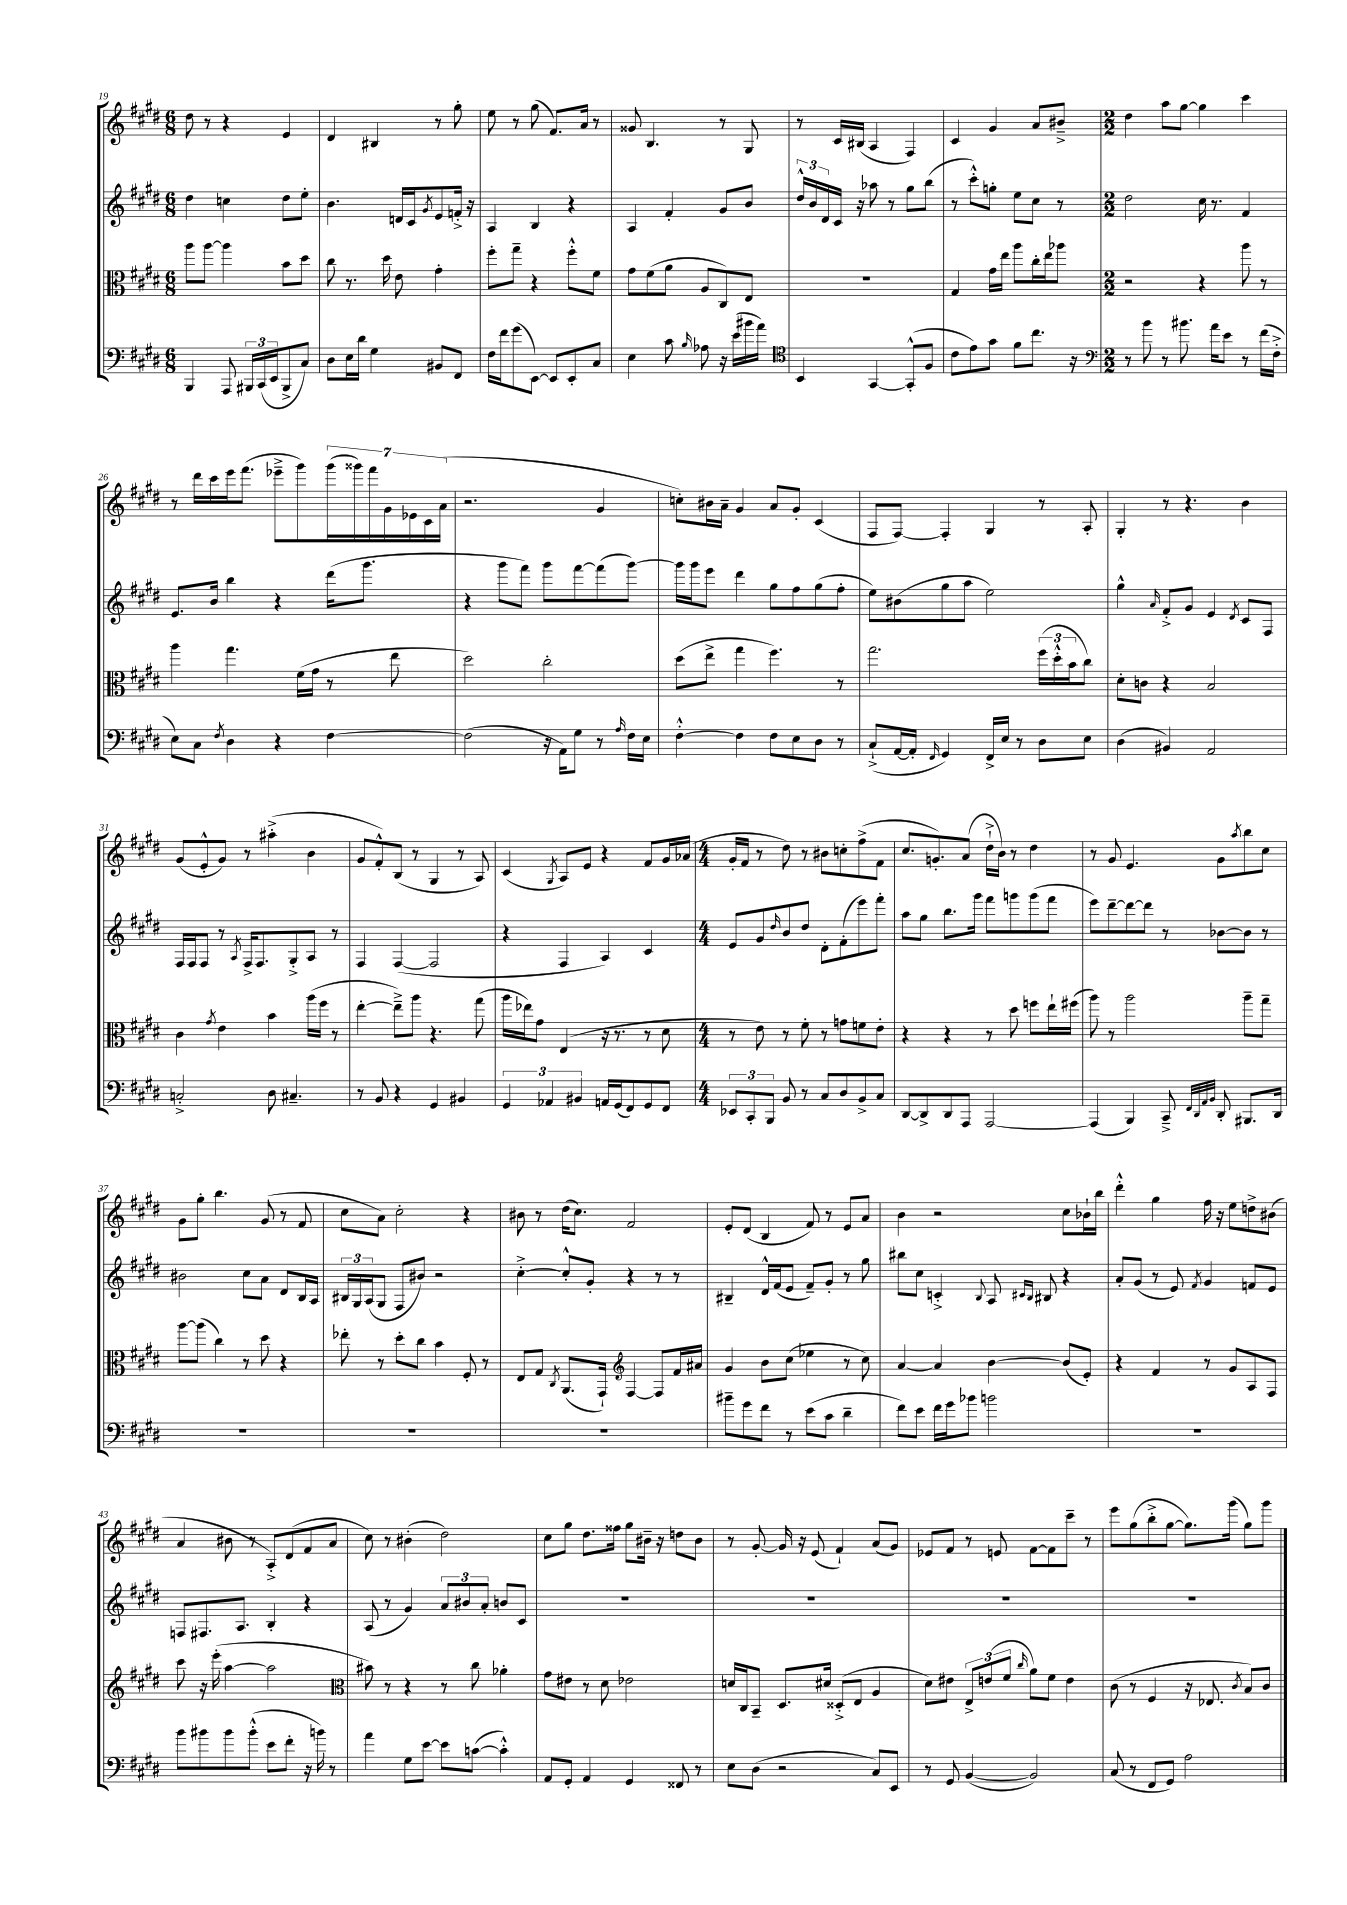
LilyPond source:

<<
\new StaffGroup <<
\new Staff = "s0" {
    \clef treble \key e \major \numericTimeSignature \time 6/8
    dis''8 r8 r4 e'4 |
    dis'4 bis4 r8 gis''8-. |
    e''8 r8 gis''8( fis'8.) a'16 r8 |
    gisis'8 b4. r8 gis8 |
    r8 cis'16 bis16( a4 fis4) |
    cis'4 gis'4 a'8 bis'8---> |
    \numericTimeSignature \time 2/2 dis''4 a''8 gis''8~ gis''4 cis'''4 |
    r8 dis'''16 cis'''16 e'''16 fis'''8.( ees'''8---> gis'''8) \tuplet 7/4 { gis'''16( gisis'''16) fis'''16 gis'16 ees'16 cis'16 a'16( } |
    r2. gis'4 |
    c''8-.) bis'16 a'16-- gis'4 a'8 gis'8-. cis'4( |
    fis8 fis8~) fis4-. gis4 r8 a8-. |
    gis4-. r8 r4. b'4 |
    gis'8( e'8-.-^ gis'8) r8 ais''4-.->( b'4 |
    gis'8 fis'8-.-^) b8( r8 gis4 r8 a8) |
    cis'4( \acciaccatura { gis8 } a8) e'8 r4 fis'8 gis'16 aes'16( |
    \numericTimeSignature \time 4/4 gis'16-. fis'16 r8 dis''8) r8 bis'8 c''8-. fis''8->( fis'8 |
    cis''8. g'8.-.) a'8( dis''16-!-> b'16) r8 dis''4 |
    r8 gis'8 e'4. gis'8 \acciaccatura { a''8 } b''8 cis''8 |
    gis'8 gis''8-. b''4. gis'8( r8 fis'8 |
    cis''8 a'8) cis''2-. r4 |
    bis'8 r8 dis''16( cis''8.) fis'2 |
    e'8-. dis'8( b4 fis'8) r8 e'8 a'8 |
    b'4 r2 cis''8 bes'16-! b''16 |
    dis'''4-.-^ gis''4 fis''16 r16 e''8 d''8-> bis'8( |
    a'4 bis'8 r8 a8-.->) dis'8( fis'8 a'8 |
    cis''8) r8 bis'4-.( dis''2) |
    cis''8 gis''8 dis''8. fisis''16 gis''8 bis'16-- r16 d''8 bis'8 |
    r8 gis'8~-. gis'16 r16 e'8( fis'4-!) a'8( gis'8) |
    ees'8 fis'8 r8 e'8 fis'8~ fis'8 cis'''8-- r8 |
    e'''8 gis''8( b''8-.-> gis''8~ gis''8.) gis'''16( gis''8) gis'''8 \bar "|." |
}
\new Staff = "s1" {
    \clef treble \key e \major \numericTimeSignature \time 6/8
    dis''4 c''4 dis''8 e''8-. |
    b'4. d'16 cis'16 \acciaccatura { gis'8 } e'8 f'16-.-> r16 |
    a4 b4 r4 |
    a4 fis'4-. gis'8 b'8 |
    \tuplet 3/2 { dis''16-^ b'16 dis'16 } cis'16 r16 aes''8 r8 gis''8 b''8( |
    r8 cis'''8-.-^) g''8-. e''8 cis''8 r8 |
    \numericTimeSignature \time 2/2 dis''2 cis''16 r8. fis'4 |
    e'8. b'16 b''4 r4 dis'''16( gis'''8. |
    r4 gis'''8 fis'''8) gis'''8 fis'''8~ fis'''8( gis'''8~) |
    gis'''16 gis'''16 e'''8 dis'''4 gis''8 fis''8 gis''8( fis''8-. |
    e''8) bis'8( gis''8 a''8 e''2) |
    gis''4-^ \grace { a'16 } fis'8-.-> gis'8 e'4 \acciaccatura { dis'8 } cis'8 fis8 |
    fis16 fis16 fis8 r8 \acciaccatura { a8 } fis16-> fis8. gis8-.-> a8 r8 |
    fis4 fis4~( fis2 |
    r4 fis4 a4) cis'4 |
    \numericTimeSignature \time 4/4 e'8 gis'8 \grace { dis''16 } b'8 dis''8 dis'8-. fis'8-.( e'''8) fis'''8-. |
    a''8 gis''8 b''8. gis'''16 fis'''8 g'''8 g'''8( fis'''8 |
    e'''8) dis'''8~-- dis'''8~ dis'''8 r8 bes'8~ bes'8 r8 |
    bis'2 cis''8 a'8 dis'8 b16 a16 |
    \tuplet 3/2 { bis16 gis16 a16( } gis8 fis8 bis'8) r2 |
    cis''4~-.-> cis''8-.-^ gis'8-. r4 r8 r8 |
    bis4-- dis'16-^ fis'16( e'8 fis'8--) gis'8-. r8 gis''8 |
    bis''8 cis''8 c'4-.-> \appoggiatura { b8 } a8 \grace { cis'16 b16 } bis8 r4 |
    a'8-. gis'8( r8 e'8) \acciaccatura { fis'8 } gis'4 f'8 e'8 |
    f8 fis8. a8. b4-. r4 |
    a8( r8 gis'4) \tuplet 3/2 { a'8 bis'8 a'8-. } b'8 cis'8 |
    R1 |
    R1 |
    R1 |
    R1 \bar "|." |
}
\new Staff = "s2" {
    \clef alto \key e \major \numericTimeSignature \time 6/8
    a''8 a''8~ a''4 b'8 dis''8 |
    cis''8 r8. dis''16 e'8 gis'4-. |
    fis''8-. gis''8-- r4 fis''8-.-^ fis'8 |
    gis'8 fis'8( a'8 a8 cis8) e8 |
    R2. |
    gis4 gis'16 e''16 a''8 cis''16-. e''16 aes''8 |
    \numericTimeSignature \time 2/2 r2 r4 a''8 r8 |
    a''4 gis''4. fis'16( gis'16 r8 e''8 |
    dis''2) cis''2-. |
    dis''8( e''8-> gis''4 fis''4.) r8 |
    gis''2. \tuplet 3/2 { fis''16( dis''16-.-^ b'16 } cis''8) |
    dis'8-. c'8 r4 b2 |
    cis'4 \acciaccatura { gis'8 } e'4 b'4 a''16( fis''16 r8 |
    e''4~-. e''8--->) a''8 r4. gis''8( |
    a''16 ees''16) gis'8 e4( r16 r8. r8 dis'8 |
    \numericTimeSignature \time 4/4 r8 e'8) r8 fis'8-. r8 g'8 f'8 e'8-. |
    r4 r4 r8 dis''8 f''8 e''16-! fis''16( |
    a''8) r8 a''2 a''8-- gis''8-- |
    a''8~ a''8( cis''4) r8 dis''8 r4 |
    ees''8-. r8 dis''8-. cis''8 b'4 fis8-. r8 |
    e8 gis8 \acciaccatura { cis8 } a,8.( gis,16-!) \clef treble fis4~ fis8 fis'16 ais'16 |
    gis'4 b'8 cis''8( ees''4 r8 cis''8) |
    a'4~ a'4 b'4~ b'8( e'8-.) |
    r4 fis'4 r8 gis'8 a8 fis8 |
    cis'''8 r16 e'''16-.( a''4~ a''2 |
    \clef alto bis'8) r8 r4 r8 cis''8 aes'4-. |
    gis'8 eis'8 r8 dis'8 ees'2 |
    d'16 cis16 b,8-- dis8. dis'16 disis8-.->( e8 a4 |
    dis'8) eis'8 \tuplet 3/2 { e8-> e'8( fis'8 } \grace { cis''16 } a'8) fis'8 e'4 |
    cis'8( r8 fis4 r16 ees8. \acciaccatura { cis'8 } b8) cis'8 \bar "|." |
}
\new Staff = "s3" {
    \clef bass \key e \major \numericTimeSignature \time 6/8
    b,,4 a,,8 \tuplet 3/2 { bis,,16 cis,16( e,16 } bis,,8-> cis8) |
    dis8 e16 dis'16 gis4 bis,8 fis,8 |
    fis16 fis'16 gis'8( e,8~) e,8 e,8-. cis8 |
    e4 cis'8 \grace { b16 } aes8 r16 e'16( bis'16 a'16) |
    \clef tenor b,4 gis,4~ gis,8-.-^( fis8 |
    cis'8 e'8) gis'8 fis'8 cis''8. r16 |
    \numericTimeSignature \time 2/2 \clef bass r8 b'8 r8 bis'8. a'16 e'8 r8 fis'16( fis16-.-> |
    e8) cis8 \acciaccatura { fis8 } dis4 r4 fis4~ |
    fis2( r16 a,16) gis8 r8 \grace { a16 } fis16 e16 |
    fis4~-.-^ fis4 fis8 e8 dis8 r8 |
    cis8-!->( a,16~ a,16-. \grace { fis,16 } gis,4) fis,16-> e16 r8 dis8 e8 |
    dis4( bis,4) a,2 |
    c2-.-> dis8 cis4.-- |
    r8 b,8 r4 gis,4 bis,4 |
    \tuplet 3/2 { gis,4 aes,4 bis,4 } a,16 gis,16( fis,8) gis,8 fis,8 |
    \numericTimeSignature \time 4/4 \tuplet 3/2 { ees,8 cis,8-. b,,8 } b,8 r8 cis8 dis8 b,8-> cis8 |
    dis,8~ dis,8-> dis,8 a,,8 a,,2~ |
    a,,4( b,,4) cis,8---> \grace { fis,32 dis,32 a,32 b,32 } dis,8-. bis,,8. dis,16 |
    R1 |
    R1 |
    R1 |
    bis'8-- gis'8 fis'8 r8 e'8( cis'8 dis'4-- |
    fis'8) e'8 fis'16 gis'16 bes'8 b'2 |
    R1 |
    b'8 bis'8 bis'8 bis'8-.-^( e'8 fis'8-. r16 b'16) r8 |
    a'4 gis8 e'8~ e'8 c'8~( c'4-.-^) |
    a,8 gis,8-. a,4 gis,4 fisis,8 r8 |
    e8 dis8( r2 cis8) e,8 |
    r8 gis,8 b,4~( b,2) |
    cis8( r8 fis,8 gis,8) a2 \bar "|." |
}
>>
>>
\layout { \context { \Score currentBarNumber = #19 } }
